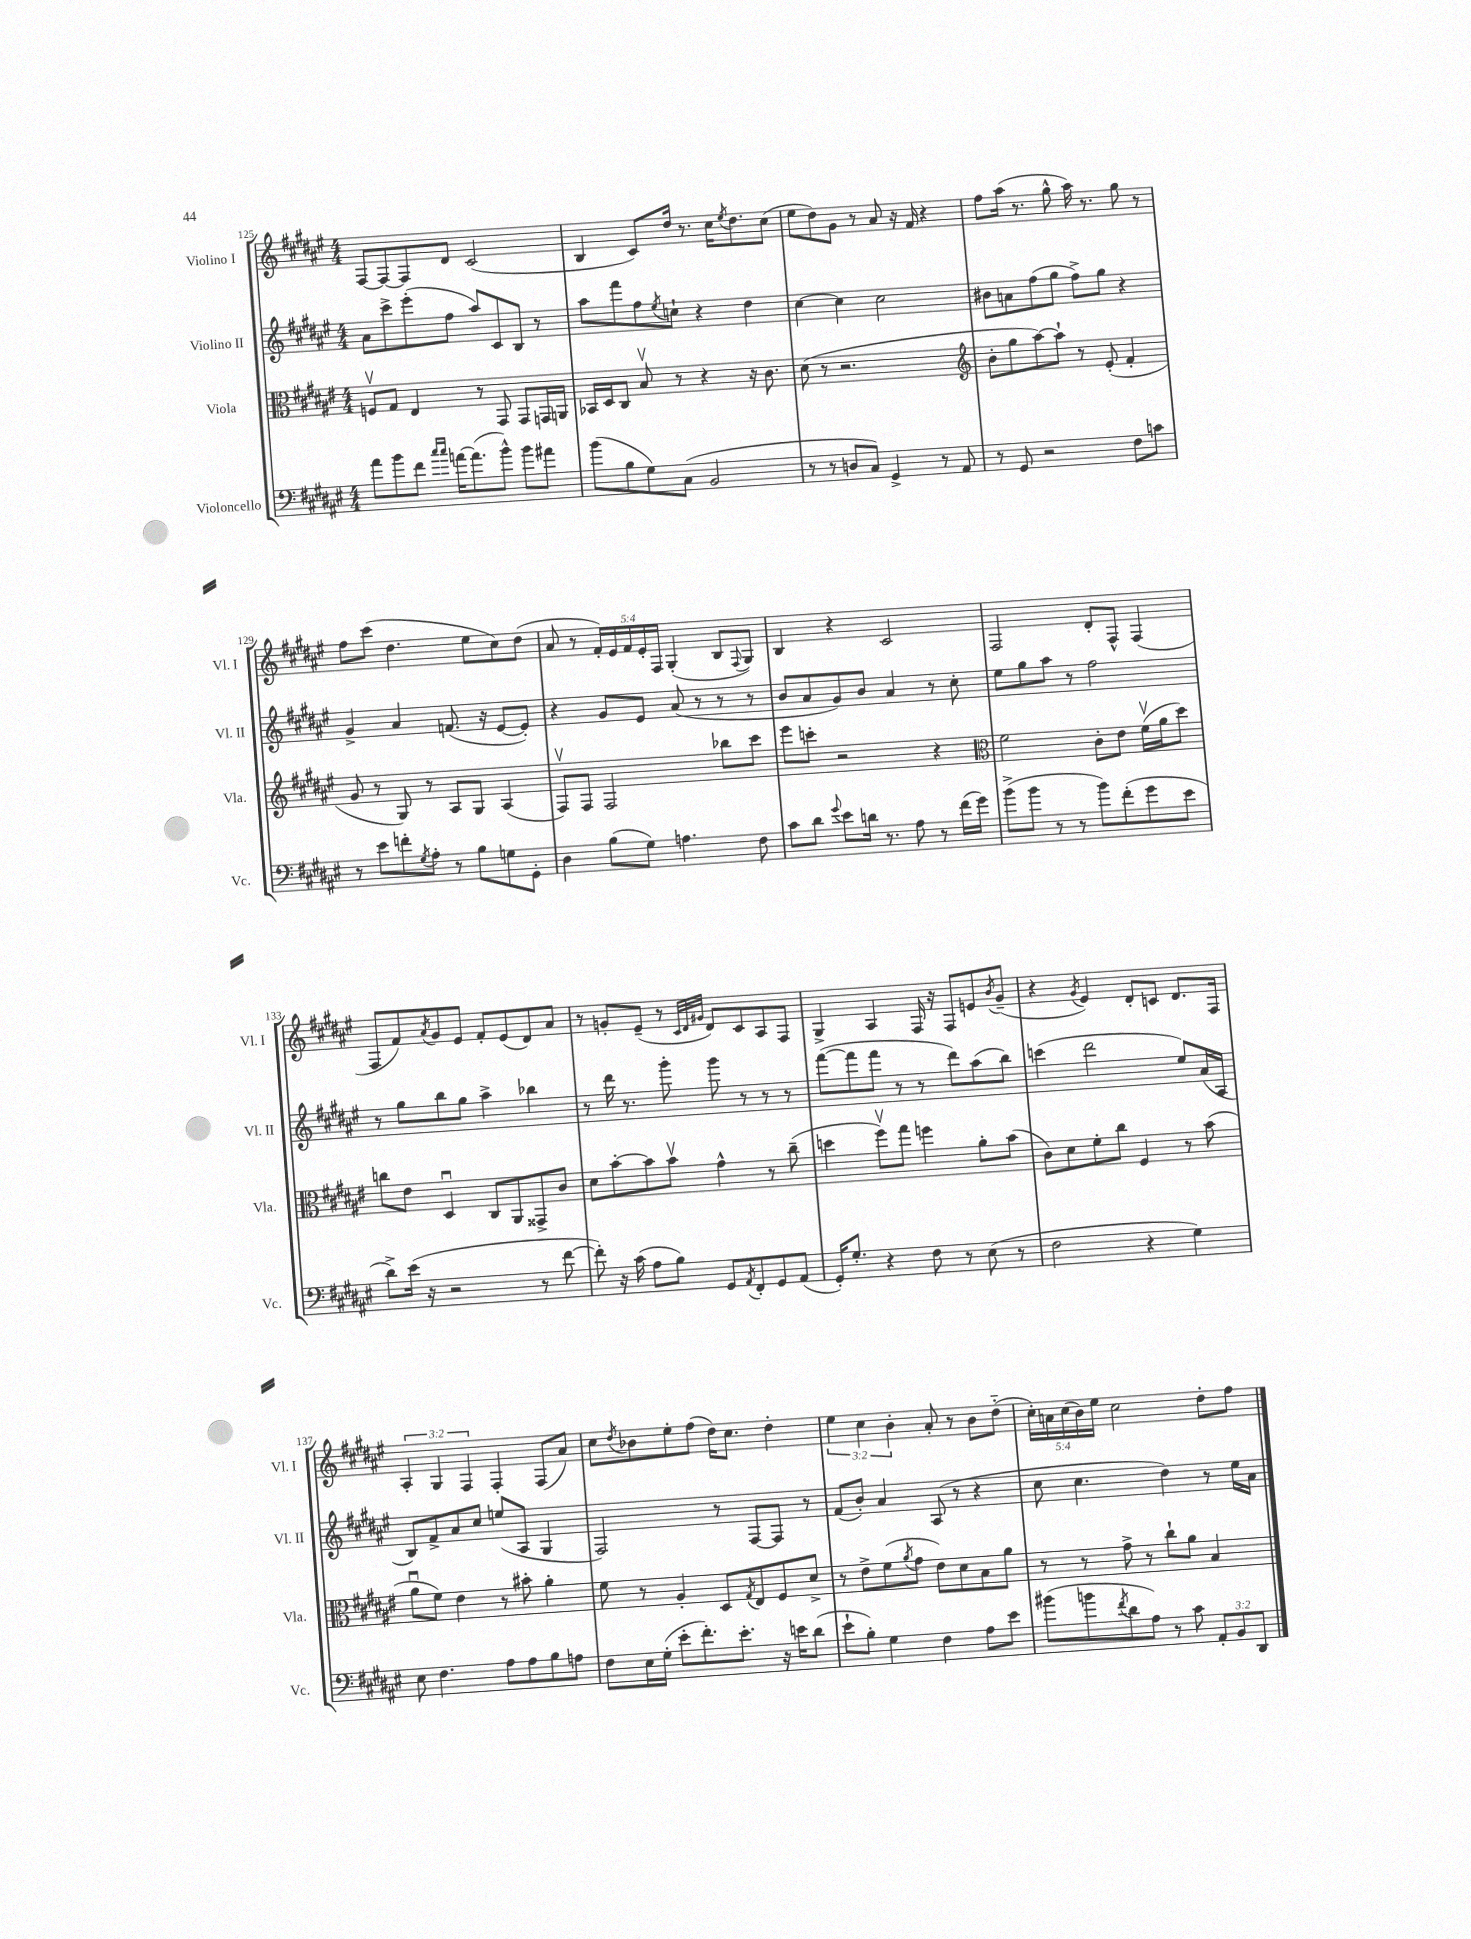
<<
\new StaffGroup <<
\new Staff = "s0" \with { instrumentName = "Violino I" shortInstrumentName = "Vl. I" } {
    \clef treble \key fis \major \numericTimeSignature \time 4/4 \override Staff.TupletNumber.text = #tuplet-number::calc-fraction-text
    fis8~ fis8~ fis8 dis'8 cis'2( |
    b4 cis'8) dis''16 r8. cis''16 \acciaccatura { eis''8 } dis''8. cis''8( |
    eis''8 dis''8) gis'8 r8 ais'8 r16 fis'16 r4 |
    fis''8 ais''16( r8. gis''8-^ ais''16) r8. gis''8 r8 |
    fis''8 cis'''8( dis''4. eis''8 cis''8) dis''8( |
    ais'8 r8 \tuplet 5/4 { fis'16-.) eis'16 fis'16 eis'16-. fis16 } gis4-.( b8 \appoggiatura { fis8 } gis8) |
    b4 r4 cis'2 |
    fis2 dis'8-. fis8-^ fis4( |
    fis8 fis'8) \acciaccatura { ais'8 } gis'8 eis'8 fis'8-. eis'8( dis'8) ais'8 |
    r8 g'8-. eis'8--( r8 \grace { cis'32 dis'32 gis'32 } dis'8) cis'8 ais8 fis8 |
    gis4-> ais4 fis16 r16 fis8 e'8 \acciaccatura { b'8 } gis'8--( |
    r4 \acciaccatura { gis'8 } eis'4) dis'8-. c'8 dis'8. fis16 |
    \tuplet 3/2 { ais4-. gis4 fis4 } fis4-. fis8( ais'8) |
    cis''8 \acciaccatura { dis''8 } bes'8 eis''8-. fis''8( dis''16) cis''8. dis''4-. |
    \tuplet 3/2 { eis''4 cis''4 b'4-. } ais'8-. r8 b'8 dis''8-_( |
    \tuplet 5/4 { cis''16-.) a'16 cis''16( b'16) eis''16 } cis''2 dis''8-. fis''8 \bar "|." |
}
\new Staff = "s1" \with { instrumentName = "Violino II" shortInstrumentName = "Vl. II" } {
    \clef treble \key fis \major \numericTimeSignature \time 4/4
    ais'8 cis'''8-> eis'''8-.( fis''8 ais''8) cis'8 b8 r8 |
    ais''8 fis'''8 fis''8 \acciaccatura { eis''8 } c''8-! r4 dis''4 |
    cis''4~ cis''4 cis''2 |
    bis'8 a'8 fis''8( gis''8 fis''8->) gis''8 r4 |
    gis'4-> ais'4 f'8.( r16 eis'8~ eis'8-.) |
    r4 gis'8 eis'8 ais'8( r8 r8 r8 |
    b'8 ais'8 gis'8) b'8 ais'4 r8 cis''8-. |
    eis''8 gis''8 ais''8 r8 fis''2 |
    r8 gis''8 b''8 gis''8 ais''4-> bes''4 |
    r8 dis'''16 r8. gis'''8-. gis'''8 r8 r8 r8 |
    fis'''8~( fis'''8 fis'''8 r8 r8 dis'''8) ais''8( b''8) |
    c'''4( dis'''2 eis''8) ais'16( ais16 |
    b8) fis'8-> ais'8 cis''8 e''8( ais8 gis4 |
    fis2) r8 fis8~ fis8 r8 |
    fis'8( b'8-.) ais'4 ais8( r8 r4 |
    cis''8 cis''4. dis''4) r8 eis''16 ais'16 \bar "|." |
}
\new Staff = "s2" \with { instrumentName = "Viola" shortInstrumentName = "Vla." } {
    \clef alto \key fis \major \numericTimeSignature \time 4/4
    f8\upbow gis8 eis4 r8 gis,8 gis,8 g,16 a,16 |
    bes,16 dis16 cis8 b8\upbow r8 r4 r16 cis'8. |
    dis'8( r8 r2. |
    \clef treble b'8-. gis''8 ais''8~) ais''8-! r8 eis'8-.( fis'4-. |
    gis'8 r8 gis8) r8 ais8 gis8 ais4( |
    fis8\upbow) fis8 fis2 bes''8 cis'''8 |
    eis'''8 c'''8-. r2 r4 |
    \clef alto fis'2 cis'8-. eis'8 fis'16\upbow( ais'16 dis''8) |
    c''8 eis'8 dis4\downbow cis8 ais,8 gisis,8-> cis'8 |
    dis'8 b'8~-. b'8 b'8\upbow gis'4-^ r8 cis''8--( |
    d''4 fis''8\upbow) gis''8 f''4 ais'8-. b'8( |
    cis'8) dis'8 fis'8-. cis''8 fis4 r8 b'8( |
    ais'8\downbow fis'8) eis'4 r8 bis'8-. ais'4-. |
    fis'8 r8 ais4-. dis8 \acciaccatura { gis8 } eis8 fis8 dis'8-> |
    r8 eis'8-> fis'8( \acciaccatura { ais'8 } gis'8 eis'8) dis'8 b8 ais'8 |
    r8 r8 gis'8-> r8 cis''8-! ais'8 b4 \bar "|." |
}
\new Staff = "s3" \with { instrumentName = "Violoncello" shortInstrumentName = "Vc." } {
    \clef bass \key fis \major \numericTimeSignature \time 4/4 \override Staff.TupletNumber.text = #tuplet-number::calc-fraction-text
    ais'8 b'8 fis'8 \grace { cis''16 cis''16 } a'16~ a'8.( b'8-^) b'8 ais'8 |
    b'8( b8 gis8) cis8( b,2 |
    r8 r8 d8 cis8) gis,4-> r8 ais,8 |
    r8 gis,8 r2 fis8 c'8 |
    r8 eis'8 f'8-. \acciaccatura { gis8 } ais8-. r8 b8 g8 gis,8-. |
    dis4 b8( gis8) a4. fis8 |
    cis'8 dis'8 \appoggiatura { gis'8 } eis'8 d'16 r8. ais8 r8 fis'16( gis'16) |
    b'8->( b'8 r8 r8 b'8) fis'8-.( gis'8 eis'8 |
    dis'8->) eis'16( r16 r2 r8 fis'8~ |
    fis'8-.) r16 cis'16( ais8 b8) gis,8 \acciaccatura { ais,8 } fis,8-. gis,8 ais,8( |
    gis,16-.) gis8.-. r4 fis8 r8 eis8( r8 |
    fis2 r4 gis4) |
    eis8 fis4. ais8 ais8 b8 a8 |
    fis8 eis16 gis16-.( eis'8-. fis'8.-.) eis'8.-. r16 e'16 dis'8( |
    eis'8-! b8-.) gis4 fis4 ais8 eis'8 |
    bis'8( b'8 \acciaccatura { fis'8 } dis'8 ais8) r8 cis'8 \tuplet 3/2 { ais,8-. b,8 dis,8 } \bar "|." |
}
>>
>>
\layout { \context { \Score currentBarNumber = #125 } }
